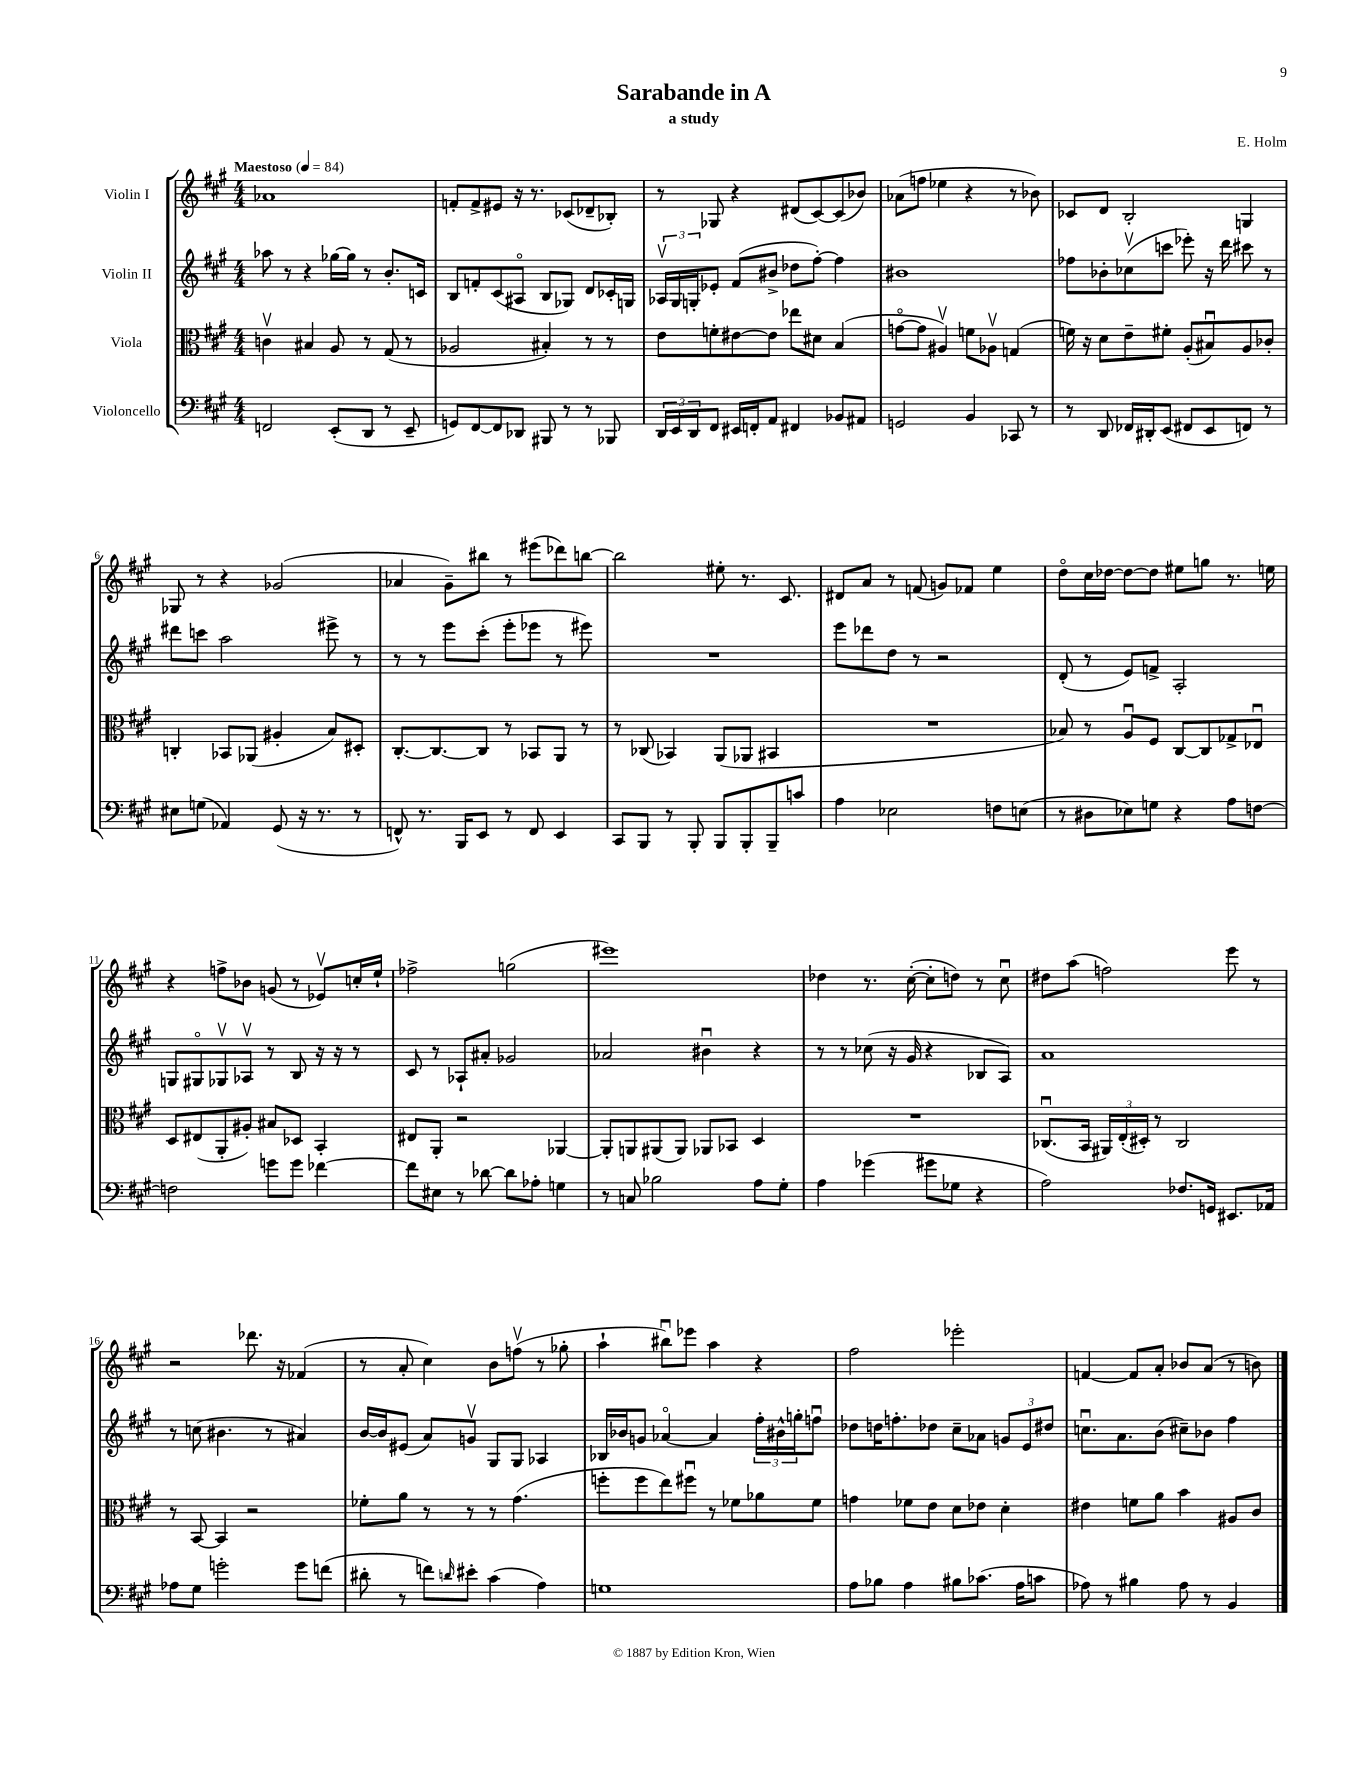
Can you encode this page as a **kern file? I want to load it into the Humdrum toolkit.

**kern	**kern	**kern	**kern
*staff4	*staff3	*staff2	*staff1
*clefF4	*clefC3	*clefG2	*clefG2
*k[f#c#g#]	*k[f#c#g#]	*k[f#c#g#]	*k[f#c#g#]
*M4/4	*M4/4	*M4/4	*M4/4
*MM84	*MM84	*MM84	*MM84
2FF	4cv	8aa-	1a-
.	.	8r	.
.	4B#	4r	.
(8EE'	8A	[16gg-	.
.	.	16gg-]	.
8DD	8r	8r	.
8r	(8G#	8.b'	.
8EE~	8r	.	.
.	.	16c	.
=	=	=	=
8GG)	2A-	8B	8f'
[8FF#	.	8f'	8f^
8FF#]	.	(8c#	8e#
8DD-	.	8A#o	16r
.	.	.	8.r
8BBB#	4B#')	8B	.
8r	.	8G-)	(8c-
8r	8r	8d	8d-~
8BBB-	8r	16c-'	8B-')
.	.	16G	.
=	=	=	=
24DD	8e	24A-v	8r
24EE	.	24G#	.
24DD	.	24G'	.
8FF#	8f'	8e-'	8G-
16EE#	[8e#	(8f#	4r
16FF'	.	.	.
8AA	8e#]	8b#^	.
4FF#	8ee-	8dd-	(8d#
.	8d#	[8ff#')	[8c#)
8BB-	(4B	4ff#]	(8c#]
8AA#	.	.	8b-)
=	=	=	=
2GG	[8go	1b#	(8a-
.	8g]	.	8ff
.	4A#v)	.	4ee-
4BB	8f	.	4r
.	8A-v	.	.
8CC-	(4G	.	8r
8r	.	.	8b-)
=	=	=	=
8r	16f)	8ff-	8c-
.	16r	.	.
8DD	8d	8b-'	8d
16FF-	8e~	(8cc-v	2B'
16DD#'	.	.	.
(8EE	8f#'	8ccc	.
8FF#	(8A'	8eee-')	.
8EE	8B#u)	16r	.
.	.	16ddd	.
8FF)	8A	8ccc#	4G
8r	8c-'	8r	.
=	=	=	=
8E#	4C'	8ddd#	8G-
(8G	.	8ccc	8r
4AA-)	8BB-	2aa	4r
.	(8AA-	.	.
(8GG#	4A#'	.	(2g-
16r	.	.	.
8.r	.	.	.
.	8B)	8eee#^	.
8r	8D#'	8r	.
=	=	=	=
8FF^^)	[8.C#'	8r	4a-
8.r	.	8r	.
.	8.C#_	.	.
.	.	8eee	8g#~)
16BBB	.	.	.
8EE	8C#]	(8ccc#'	8bb#
8r	8r	8eee'	8r
8FF	8BB-	8eee-	(8eee#
4EE	8AA	8r	8ddd-)
.	8r	8eee#)	[8bb
=	=	=	=
8CC#	8r	1r	2bb]
8BBB	(8C-	.	.
8r	4BB-)	.	.
8BBB'	.	.	.
8BBB	(8AA	.	8ee#'
8BBB'	8AA-	.	8.r
8BBB~	4BB#	.	.
.	.	.	8.c#
8c	.	.	.
=	=	=	=
4A	1r	8eee	8d#
.	.	8ddd-	8a
2E-	.	8dd	8r
.	.	8r	(8f
.	.	2r	8g)
.	.	.	8f-
8F	.	.	4ee
(8E	.	.	.
=	=	=	=
8r	8B-)	(8d'	8ddo
8D#	8r	8r	16cc#
.	.	.	[16dd-
8E-)	8Au	8e)	8dd-_
8G	8F#	8f^	8dd-]
4r	[8C#	2A'	8ee#
.	8C#]	.	8gg
8A	8G-^	.	8.r
[8F	8E-u	.	.
.	.	.	16ee
=	=	=	=
2F]	8D	8G	4r
.	(8E#	8G#o	.
.	8AA'	8G-v	8ff^
.	8A#')	8A-v	8b-
8g	8B#	8r	(8g
8g	8D-	8B	8r
[4f-	4BB'	16r	8e-v)
.	.	16r	.
.	.	8r	16cc'
.	.	.	16ee`
=	=	=	=
8f-]	8E#	8c#	2ff-^
8E#	8AA'	8r	.
8r	2r	8A-`	.
[8d-	.	8a#'	.
8d-]	.	2g-	(2gg
8A-'	.	.	.
4G	[4AA-	.	.
=	=	=	=
8r	8AA-']	2a-	1eee#)
8C	8AA	.	.
2B-	(8AA#	.	.
.	8AA#)	.	.
.	8AA-	4b#u	.
.	8BB-	.	.
8A	4D	4r	.
8G#'	.	.	.
=	=	=	=
4A	1r	8r	4dd-
.	.	8r	.
(4g-	.	(8cc-	8.r
.	.	16r	.
.	.	16g#	([16cc#'
8g#	.	4r	8cc#']
8G-	.	.	8dd)
4r	.	8B-	8r
.	.	8A)	8cc#u
=	=	=	=
2A)	(8.C-u	1a	8dd#
.	.	.	(8aa
.	16BB	.	.
.	24AA#)	.	2ff)
.	(24E'	.	.
.	24D#')	.	.
.	8r	.	.
8.F-	2C-	.	.
16GG	.	.	.
8.EE#	.	.	8eee
.	.	.	8r
16AA-	.	.	.
=	=	=	=
8A-	8r	8r	2r
8G#	[8BB	(8cc	.
2g'	4BB]	4.b#	.
.	2r	.	8.ddd-
.	.	8r	.
.	.	.	16r
8g	.	4a#)	(4f-
(8f	.	.	.
=	=	=	=
8d#'	8f-'	[16b	8r
.	.	16b]	.
8r	8a	(8e#	8a'
8f)	8r	8a)	4cc#)
16qqd	.	.	.
8e#'	8r	8gv	.
(4c#	8r	8G#	8b
.	(4.g#	8G#	(8ffv
4A)	.	4A-	8r
.	.	.	8gg-'
=	=	=	=
1G	8ff'	16B-	4aa`
.	.	16b-	.
.	8ff	8g	.
.	8ee)	[4a-o	8bb#u)
.	8ff#u	.	8eee-
.	8r	4a-]	4aa
.	8f-	.	.
.	8a-	24ff#'	4r
.	.	24b#^^	.
.	.	24gg'	.
.	8f-	8ffu	.
=	=	=	=
8A	4g	8dd-	2ff#
8B-	.	16dd	.
.	.	8.ff'	.
4A	8f-	.	.
.	8e	8dd-	.
8B#	8d	8cc#~	2eee-'
(8.c-	8e-	8a-	.
.	4d'	12g	.
16A	.	.	.
.	.	12e	.
8c	.	.	.
.	.	12dd#	.
=	=	=	=
8A-)	4e#	8.ccu	[4f
8r	.	.	.
.	.	8.a	.
4B#	8f	.	8f]
.	8a	(8b	8a'
8A-	4b	8cc#~)	8b-
8r	.	8b-	(8a
4BB	8A#	4ff#	8r
.	8c#	.	8b)
==	==	==	==
*-	*-	*-	*-
